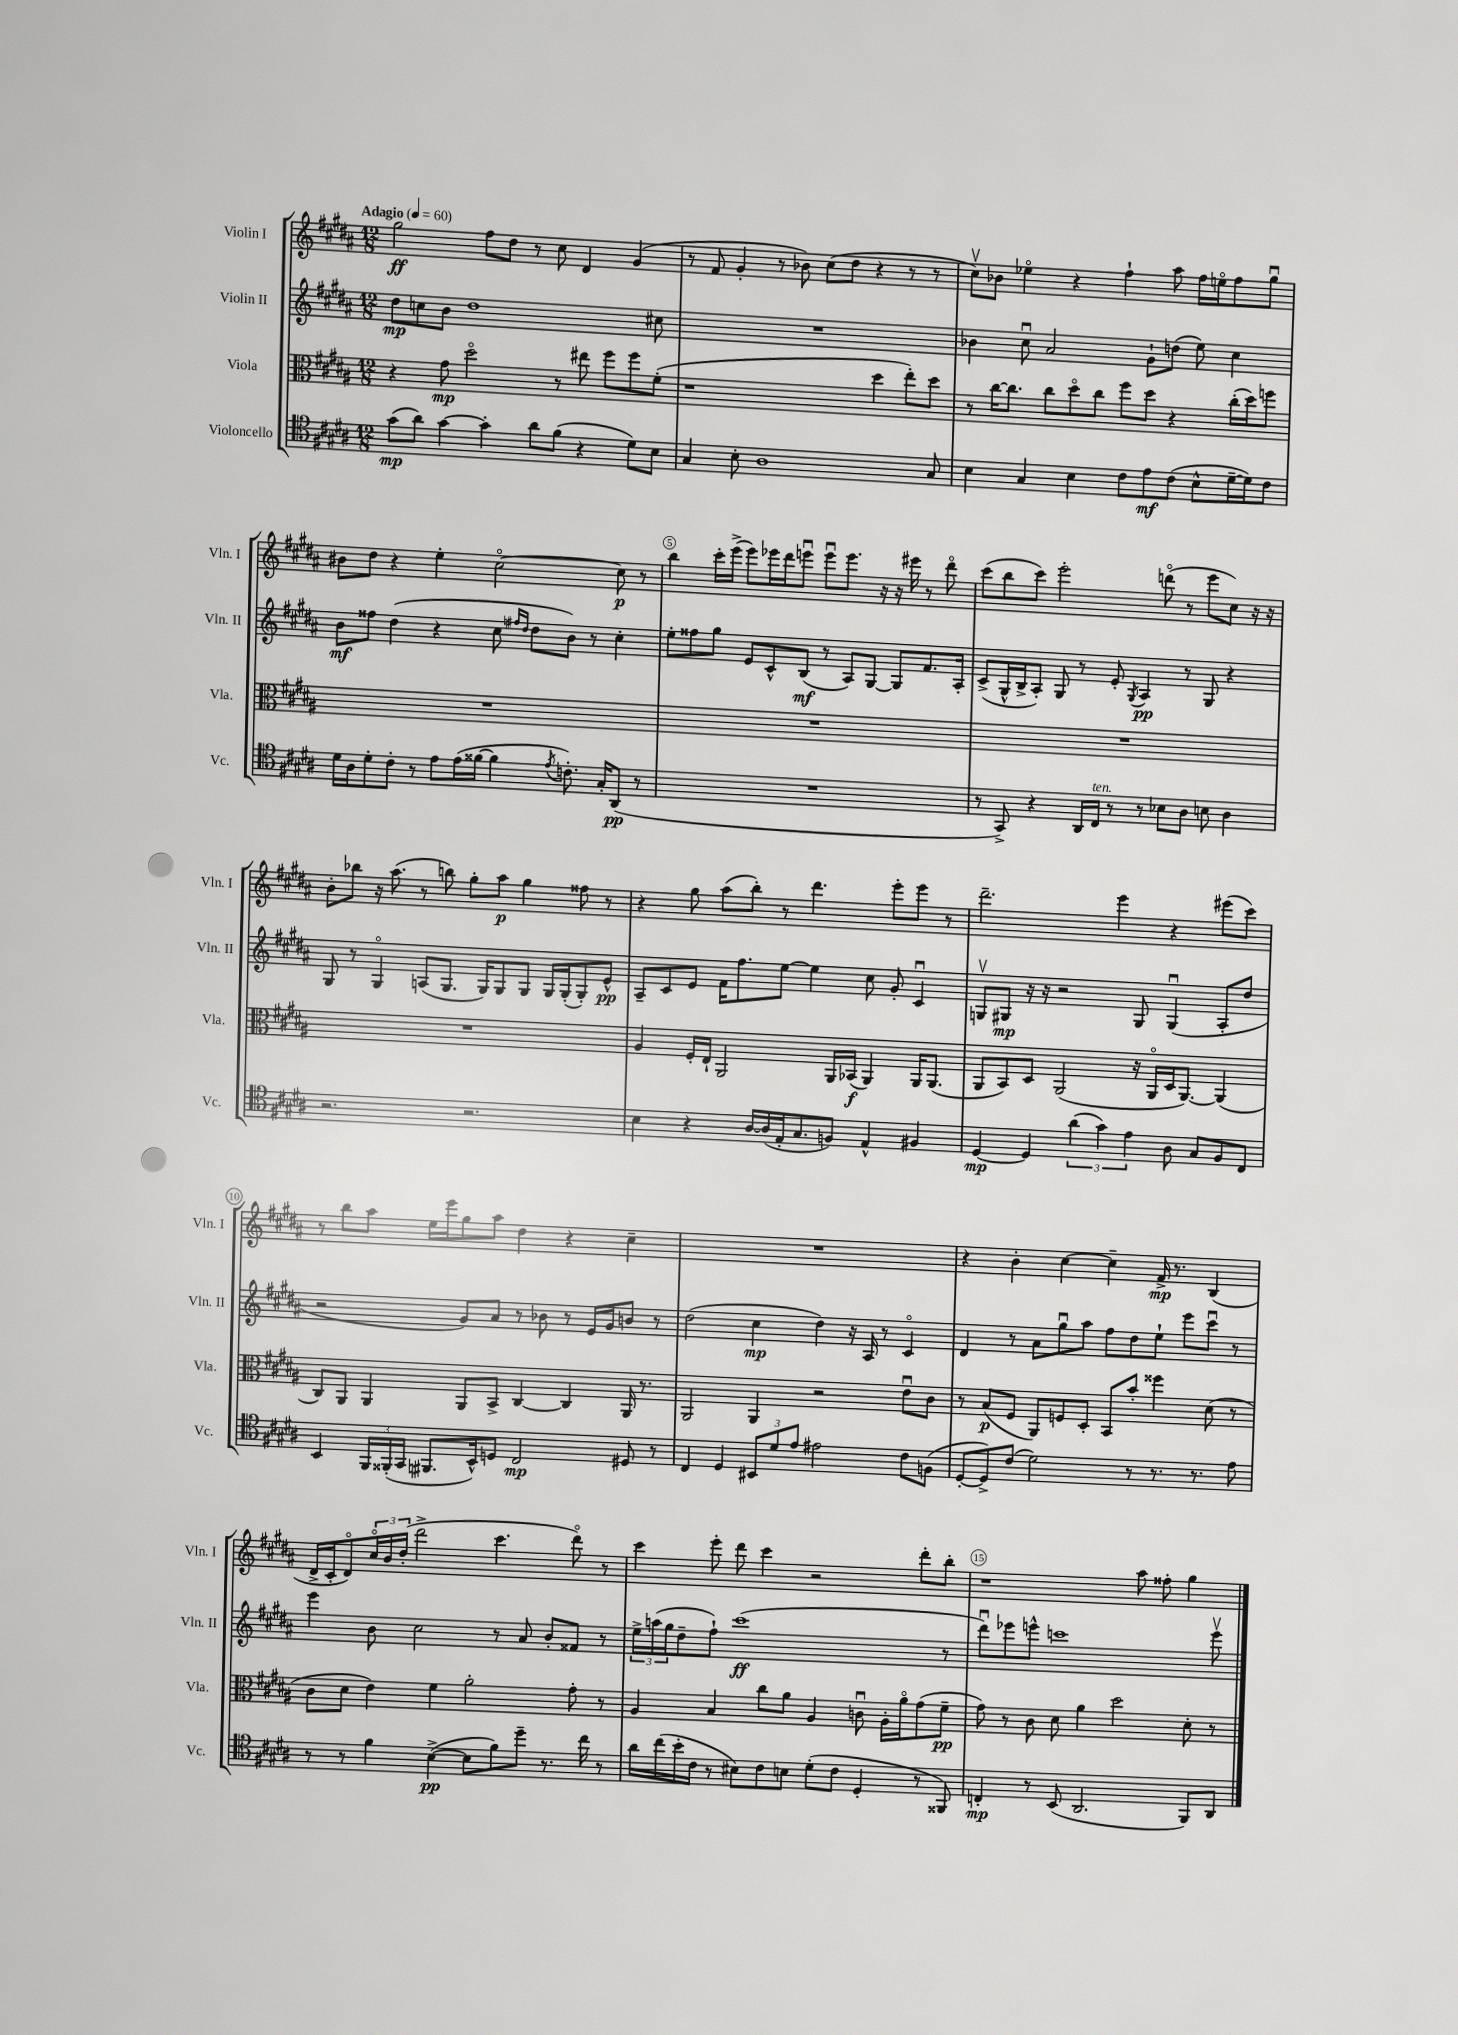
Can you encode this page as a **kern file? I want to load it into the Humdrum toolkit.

**kern	**kern	**kern	**kern
*staff4	*staff3	*staff2	*staff1
*clefC4	*clefC3	*clefG2	*clefG2
*k[f#c#g#d#a#]	*k[f#c#g#d#a#]	*k[f#c#g#d#a#]	*k[f#c#g#d#a#]
*M12/8	*M12/8	*M12/8	*M12/8
*MM60	*MM60	*MM60	*MM60
(8g#	4r	8dd#	2gg#
8a#)	.	8cc	.
[4g#	8g#	8b	.
.	2dd#o	1dd#	.
4g#']	.	.	8ff#
.	.	.	8dd#
8a#	.	.	8r
(8f#	8r	.	8cc#
4r	8ee#	.	4d#
.	8ff#	.	.
8d#)	8ff#	.	(4g#
8B	(8f#'	8cc#	.
=	=	=	=
4G#	1r	1.r	8r
.	.	.	8f#
8B'	.	.	4g#'
1A#	.	.	.
.	.	.	8r
.	.	.	8b-)
.	.	.	(8cc#
.	.	.	8dd#
.	4dd#	.	4r
.	8ee')	.	8r
8G#	8dd#	.	8r
=	=	=	=
4B	8r	4b-	8cc#v)
.	[16cc#	.	8b-
.	8.cc#]	.	.
4G#	.	8cc#u	4ee-o
.	8cc#	2a#	.
4B	8dd#o	.	4r
.	8cc#	.	.
8c#	8ff#	.	4ff#`
8e	8dd#	8g#`	.
(8c#	4r	(8dd	8aa#
8B^^	.	8ee)	16ff#
.	.	.	16eeo
[16d#~	(16cc#'	4cc#	8ff#
16d#])	16dd#)	.	.
8c#	8ff	.	8gg#u
=	=	=	=
16d#	1.r	8b	8b#
16A#	.	.	.
8d#'	.	8ff##	8dd#
8c#'	.	(4dd#	4r
8r	.	.	.
8e	.	4r	4ee'
(16e	.	.	.
[16f##	.	.	.
4f##]	.	8cc#	[2cc#o
.	.	16qqff#	.
.	.	16qqdd#	.
.	.	8dd#	.
8qe	.	.	.
8.c')	.	8b)	.
.	.	8r	.
16G#'	.	.	.
(8AA#	.	4cc#'	8cc#]
8r	.	.	8r
=	=	=	=
1.r	1.r	8ee'	4bb
.	.	8ff##	.
.	.	8gg#	16ccc#'
.	.	.	(16eee^
.	.	8e	8eee)
.	.	8c#^^	16eee-
.	.	.	16ddd#
.	.	(8B	8eeeu
.	.	8r	8eeeu
.	.	8A#)	8.eee
.	.	[8G#	.
.	.	.	16r
.	.	8G#]	16r
.	.	.	16eee#
.	.	8.f#	8r
.	.	.	8ddd#o
.	.	16A#'	.
=	=	=	=
8r	1.r	(8c#^	(8ccc#
8GG#^)	.	16G#^^	8bb
.	.	16B^	.
4r	.	8A#')	8ccc#)
.	.	8G#	2eee'
16AA#	.	8r	.
16C#	.	.	.
8r	.	8e'	.
.	.	8qG#	.
8r	.	4A#	.
8B-	.	.	(8dddo
8A#	.	8r	8r
8B	.	8G#	8eee
4A#	.	4r	8cc#)
.	.	.	16r
.	.	.	16r
=	=	=	=
2.r	1.r	8G#	8b'
.	.	8r	8bb-
.	.	4G#o	16r
.	.	.	(8.aa#
.	.	(8A	8r
.	.	8.G#	8bb)
2.r	.	.	8gg#'
.	.	16G#)	.
.	.	8G#	8aa#
.	.	8G#	4gg#
.	.	16G#	.
.	.	(16G#'	.
.	.	8G#')	8ff##
.	.	8e^^	8r
=	=	=	=
4B	4A#	8A#~	4r
.	.	8c#	.
4r	16F#'	8e	8gg#
.	16E`	.	.
.	2AA#	16f#	(8aa#
.	.	8.ff#	.
[16A#	.	.	8bb')
(16A#]	.	.	.
16E'	.	[8ee	8r
8.G#	.	.	.
.	.	4ee]	4.ddd#
8F)	16AA#	.	.
.	(16BB-	.	.
4E^^	4AA#)	8cc#	.
.	.	8g#'	8eee'
4F#	16AA#	4c#u	8eee
.	(8.AA#	.	.
.	.	.	8r
=	=	=	=
[4D#	8AA#	8Gv	2.ddd#~
.	8BB)	8G#	.
4D#]	8D#	16r	.
.	.	16r	.
.	(2AA#	2r	.
(6a#	.	.	.
6g#)	.	.	.
.	.	.	4eee
6e	.	.	.
.	16r	8G#	.
.	16AA#o	.	.
8A#	16D#	(4G#u	4r
.	[8.AA#)	.	.
8G#	.	.	.
8F#	(4AA#]	8A#'	(8eee#
8C#	.	8dd#	8ccc#)
=	=	=	=
4BB	8C#)	2r	8r
.	8AA#	.	8bb
24FF#	4AA#	.	8aa#
(24FF##'	.	.	.
24GG#	.	.	.
8.FF#	.	.	16ee
.	.	.	16eee
.	8AA#	8g#)	8gg#
16BB^^)	.	.	.
8D	8BB^	8a#	8aa#
2C#	[4C#	8r	4dd#
.	.	8b-	.
.	4C#]	8r	4r
.	.	16e	.
.	.	16g#	.
8D#	16AA#	8b	4cc#~
.	8.r	.	.
8r	.	8r	.
=	=	=	=
4C#	2AA#	(2dd#	1.r
4D#	.	.	.
12BB#	4AA#	4cc#	.
12d#	.	.	.
12e	.	.	.
2e#	2r	4dd#)	.
.	.	16r	.
.	.	16A#	.
.	.	8r	.
8c#	8eu	4c#o	.
(8F	8c#	.	.
=	=	=	=
[8D#'	8r	4d#	4r
8D#^])	(8B	.	.
(8c#	8F#	8r	4b'
2d#)	8AA#)	8a#	.
.	8F	8gg#u	[4cc#
.	8D#'	8aa#	.
.	8BB	8ff#	4cc#~]
8r	8b'	8dd#	.
8.r	4ff##	8ee`	16f#^
.	.	.	8.r
.	.	8eee	.
8.r	.	.	.
.	(8d#	8ccc#u	(4B
8e	8r	8r	.
=	=	=	=
8r	8c#	4eee	16d#^
.	.	.	16c#'
8r	8d#	.	8d#o)
4f#	4e)	8b	24cc#o
.	.	.	24b
.	.	.	(24dd#'
.	.	2cc#	2ddd#^
([4B^	4f#	.	.
8B]	2a#'	.	.
8f#)	.	8r	4.ccc#
8dd#~	.	8a#	.
8.r	.	8b'	.
.	8g#'	8f##	8ddd#o)
16cc#	.	.	.
8r	8r	8r	8r
=	=	=	=
16a#	4A#	24ee^	4ccc#
.	.	(24aa	.
(16cc#	.	.	.
.	.	24gg#	.
16b'	.	8dd#~	.
16c#	.	.	.
8r	4B	8ff#`)	8eee'
8B#)	.	(1ccc#	8ddd#
8c#	8cc#	.	4ccc#
8B	8a#	.	.
(8d#'	4A#	.	2r
8c#	.	.	.
4D#'	8cu	.	.
.	16A#'	.	.
.	16a#o	.	.
8r	(8g#	.	8ddd#'
8FF##)	8f#~	8r	8bb'
=	=	=	=
4C'	8g#)	8ddd#u)	1r
.	8r	8eee-	.
8r	8c#	8eee^^	.
(8BB	8d#	1ccc	.
2.AA#	4a#	.	.
.	2dd#	.	.
.	.	.	8aa#
.	.	.	8ff##'
8FF#)	8d#'	.	4gg#
8AA#	8r	8eeev	.
==	==	==	==
*-	*-	*-	*-
